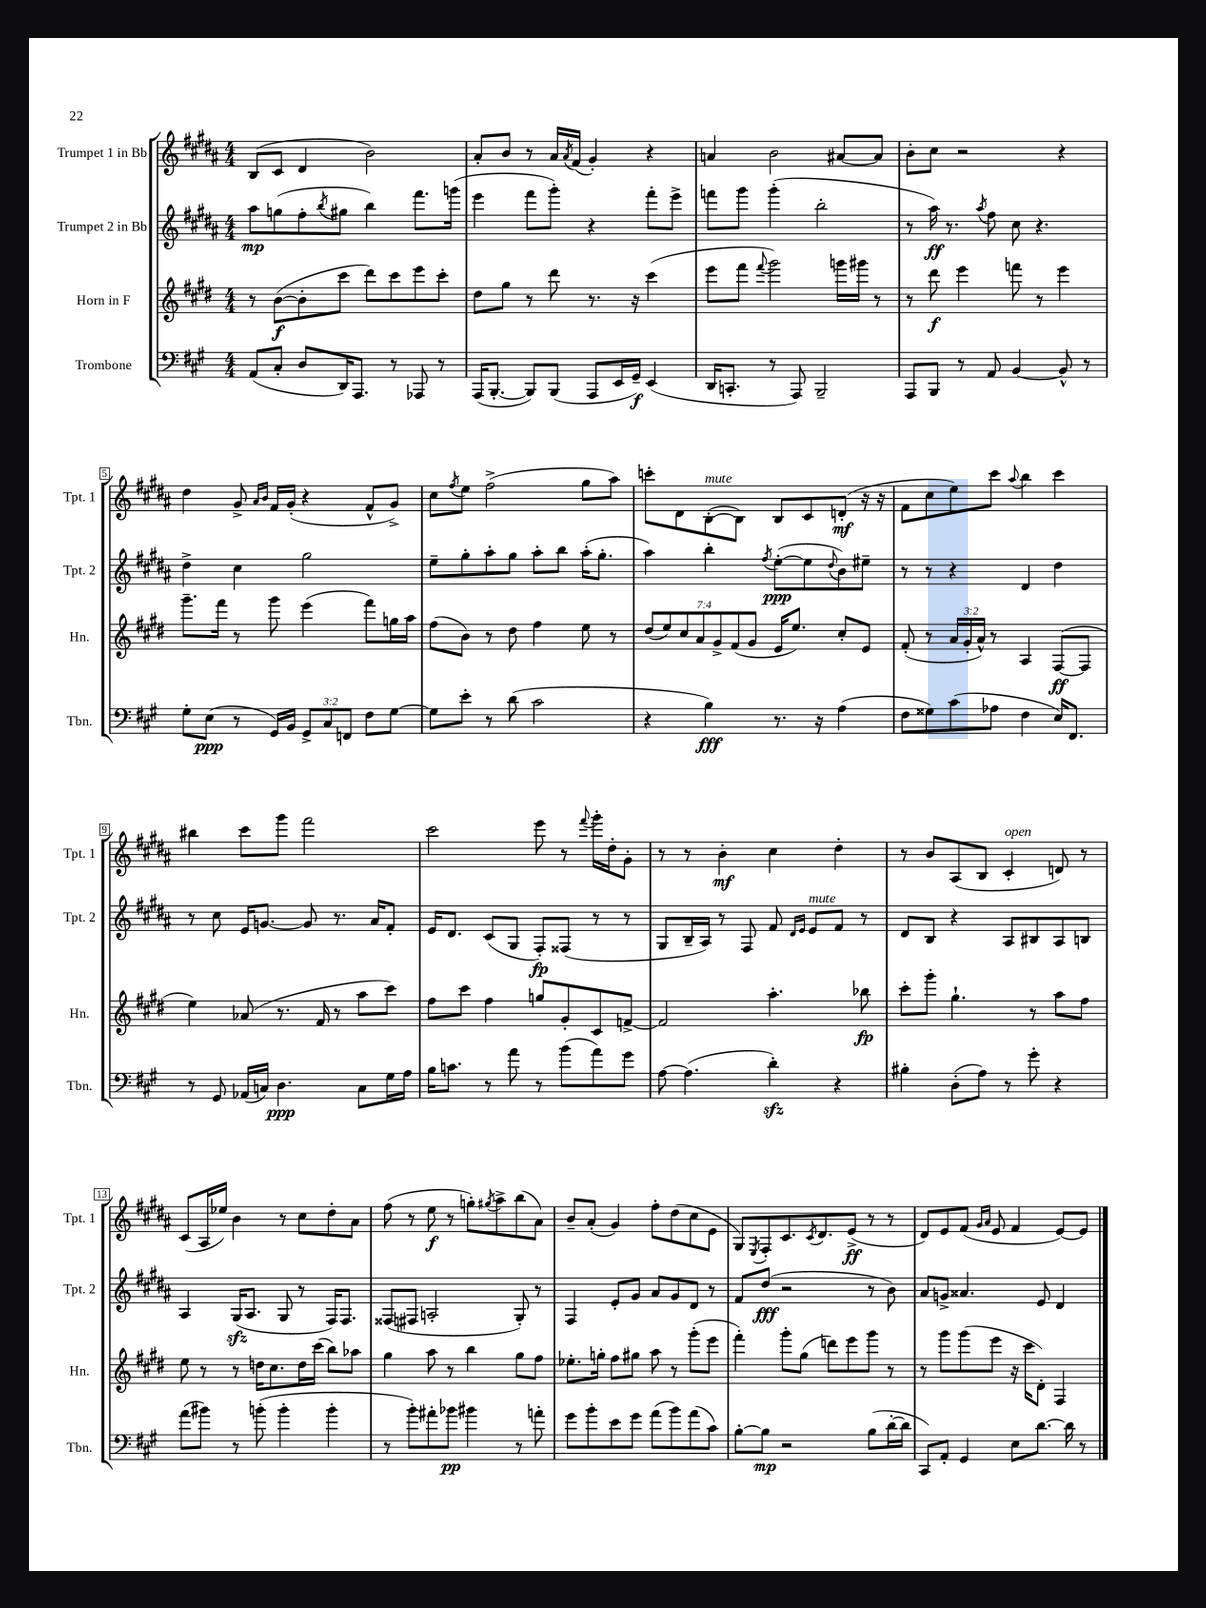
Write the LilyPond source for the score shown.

<<
\new StaffGroup <<
\new Staff = "s0" \with { instrumentName = "Trumpet 1 in Bb" shortInstrumentName = "Tpt. 1" } {
    \clef treble \key b \major \numericTimeSignature \time 4/4
    b8( cis'8 dis'4 b'2) |
    ais'8-. b'8 r8 ais'16 \acciaccatura { ais'8 } fis'16( gis'4-.) r4 |
    a'4 b'2 ais'8~ ais'8 |
    b'8-. cis''8 r2 r4 |
    dis''4 gis'8-> \grace { ais'16 b'16 } fis'16 gis'16-.( r4 fis'8-^ gis'8->) |
    cis''8 \acciaccatura { fis''8 } e''8 fis''2->( gis''8 ais''8) |
    c'''8-. dis'8 b8~-.^\markup { \italic "mute" }( b8) b8 cis'8 d'8-.\mf( r16 r16 |
    fis'8 cis''8 e''8) cis'''8 \appoggiatura { ais''8 } b''4 cis'''4 |
    bis''4 cis'''8 gis'''8 fis'''2 |
    cis'''2 e'''8 r8 \appoggiatura { fis'''8 } gis'''16-. dis''16-. gis'8-. |
    r8 r8 b'4-.\mf cis''4 dis''4-. |
    r8 b'8 ais8( b8 cis'4-.^\markup { \italic "open" } d'8) r8 |
    cis'8( ais16 ees''16) b'4 r8 cis''8 dis''8-. ais'8 |
    fis''8( r8 e''8\f r8 g''8-.) \acciaccatura { gis''8 } ais''8-> b''8( ais'8) |
    b'8-- ais'8-.( gis'4) fis''8-. dis''8( cis''8 e'8 |
    gis8) \acciaccatura { e8 } fis8-. cis'8. \acciaccatura { cis'8 } dis'8. e'8->\ff( r8 r8 |
    dis'8) e'8 fis'8( \grace { gis'16 ais'16 } e'8 fis'4 e'8~) e'8 \bar "|." |
}
\new Staff = "s1" \with { instrumentName = "Trumpet 2 in Bb" shortInstrumentName = "Tpt. 2" } {
    \clef treble \key b \major \numericTimeSignature \time 4/4
    ais''8\mp g''8( fis''8-. \acciaccatura { b''8 } gis''8 b''4) fis'''8. g'''16( |
    e'''4 fis'''8 gis'''8-.) r4 fis'''8-. e'''8-> |
    f'''8 gis'''8 gis'''4-.( b''2-. |
    r8 ais''16\ff) r8. \acciaccatura { ais''8 } fis''8 cis''8 r4. |
    dis''4-> cis''4 gis''2 |
    e''8-- gis''8-. ais''8-. gis''8 ais''8-. b''8 ais''16-.( gis''8.-. |
    ais''4) b''4-. \acciaccatura { fis''8 } e''8~-.\ppp( e''8 \appoggiatura { dis''8 } b'8) eis''8-- |
    r8 r8 r4 dis'4 dis''4 |
    r8 cis''8 e'16 g'8.~ g'8 r8. ais'16 fis'8-. |
    e'16 dis'8. cis'8( gis8 fis8-.\fp) fisis8( r8 r8 |
    gis8 b16-- ais16) r8 fis8 fis'8 \grace { dis'16 e'16 } e'8^\markup { \italic "mute" } fis'8 r8 |
    dis'8 b8 r4 ais8 bis8 ais8 b8 |
    ais4 gis16\sfz( ais8. gis8 r8 fis16) fis8. |
    fisis8( fis8 a2-. gis8-.) r8 |
    fis4 e'8-. gis'8 ais'8 gis'8 dis'8 r8 |
    fis'8 dis''8\fff( r2 r8 b'8) |
    ais'8 g'8-> aisis'4. e'8 dis'4 \bar "|." |
}
\new Staff = "s2" \with { instrumentName = "Horn in F" shortInstrumentName = "Hn." } {
    \clef treble \key e \major \numericTimeSignature \time 4/4 \override Staff.TupletNumber.text = #tuplet-number::calc-fraction-text
    r8 b'8~\f( b'8-. cis'''8 dis'''8) cis'''8 e'''8 cis'''8-. |
    dis''8 gis''8 r8 dis'''8 r8. r16 cis'''4( |
    e'''8 fis'''8 \appoggiatura { fis'''8 } gis'''2) g'''16 gis'''16 r8 |
    r8 dis'''8\f e'''4 f'''8 r8 e'''4 |
    gis'''8.-- fis'''16 r8 gis'''8 e'''4( fis'''8) g''16 a''16 |
    fis''8( b'8) r8 dis''8 fis''4 e''8 r8 |
    \tuplet 7/4 { dis''8( e''8) cis''8 a'8 gis'8-> fis'8( gis'8 } e'16 e''8.) cis''8-. e'8 |
    fis'8-.( r8 \tuplet 3/2 { a'16 gis'16-. a'16-^) } r8 a4 fis8~\ff( fis8 |
    e''4) aes'8( r8. fis'16 r8 a''8 cis'''8) |
    fis''8 cis'''8 fis''4 g''8 gis'8-. cis'8 f'8~-> |
    f'2 a''4.-. bes''8\fp |
    cis'''8-. gis'''8-. gis''4.-! r8 a''8 fis''8 |
    e''8 r8 r8 d''16 cis''8. d''16 cis'''16( b''8) aes''8 |
    gis''4 a''8 r8 b''4 gis''8 fis''8 |
    ees''8.-. g''16-. fis''8 gis''8 a''8 r8 gis'''8-.( e'''8 |
    fis'''4-.) gis'''8-. gis''8( d'''8) e'''8 gis'''8 r8 |
    r8 gis'''8 gis'''8( e'''8 r16 cis'''16 dis'8-.) fis4 \bar "|." |
}
\new Staff = "s3" \with { instrumentName = "Trombone" shortInstrumentName = "Tbn." } {
    \clef bass \key a \major \numericTimeSignature \time 4/4 \override Staff.TupletNumber.text = #tuplet-number::calc-fraction-text
    a,8( cis8-. d8 d,16) a,,8. r8 aes,,8 r8 |
    a,,16( b,,8.~-. b,,8) b,,8( a,,8 e,16 gis,16--\f) e,4( |
    d,16 c,8.-. r8 a,,8) b,,2-- |
    a,,8 b,,8 r8 a,8 b,4~ b,8-^ r8 |
    gis8-. e8\ppp( r8 gis,16) b,16 \tuplet 3/2 { gis,8-> cis8 f,8 } fis8 gis8~ |
    gis8 e'8-. r8 d'8( cis'2 |
    r4 b4\fff) r8. r16 a4( |
    fis8 gisis8) cis'8( aes8 fis4 e16) fis,8. |
    r8 gis,8 aes,16( c16) d4.\ppp c8 gis16 a16 |
    b16 c'8. r8 a'8 r8 b'8( a'8) gis'8 |
    a8~ a4.( d'4-.\sfz) r4 |
    bis4-. d8-.( a8) r8 gis'8-. r4 |
    a'8( bis'8) r8 b'8-.( b'4-. b'4-. |
    r8 b'8-.) ais'8-. bes'8\pp bis'4 r8 a'8-. |
    gis'8 b'8-. e'8 gis'8 a'8( b'8) a'8( cis'8) |
    b8~-. b8\mp r2 b8( d'16~-. d'16 |
    cis,8) a,8-. gis,4 e8 d'8.~ d'16 r8 \bar "|." |
}
>>
>>
\layout { \context { \Score \override BarNumber.stencil = #(make-stencil-boxer 0.1 0.3 ly:text-interface::print) } }
